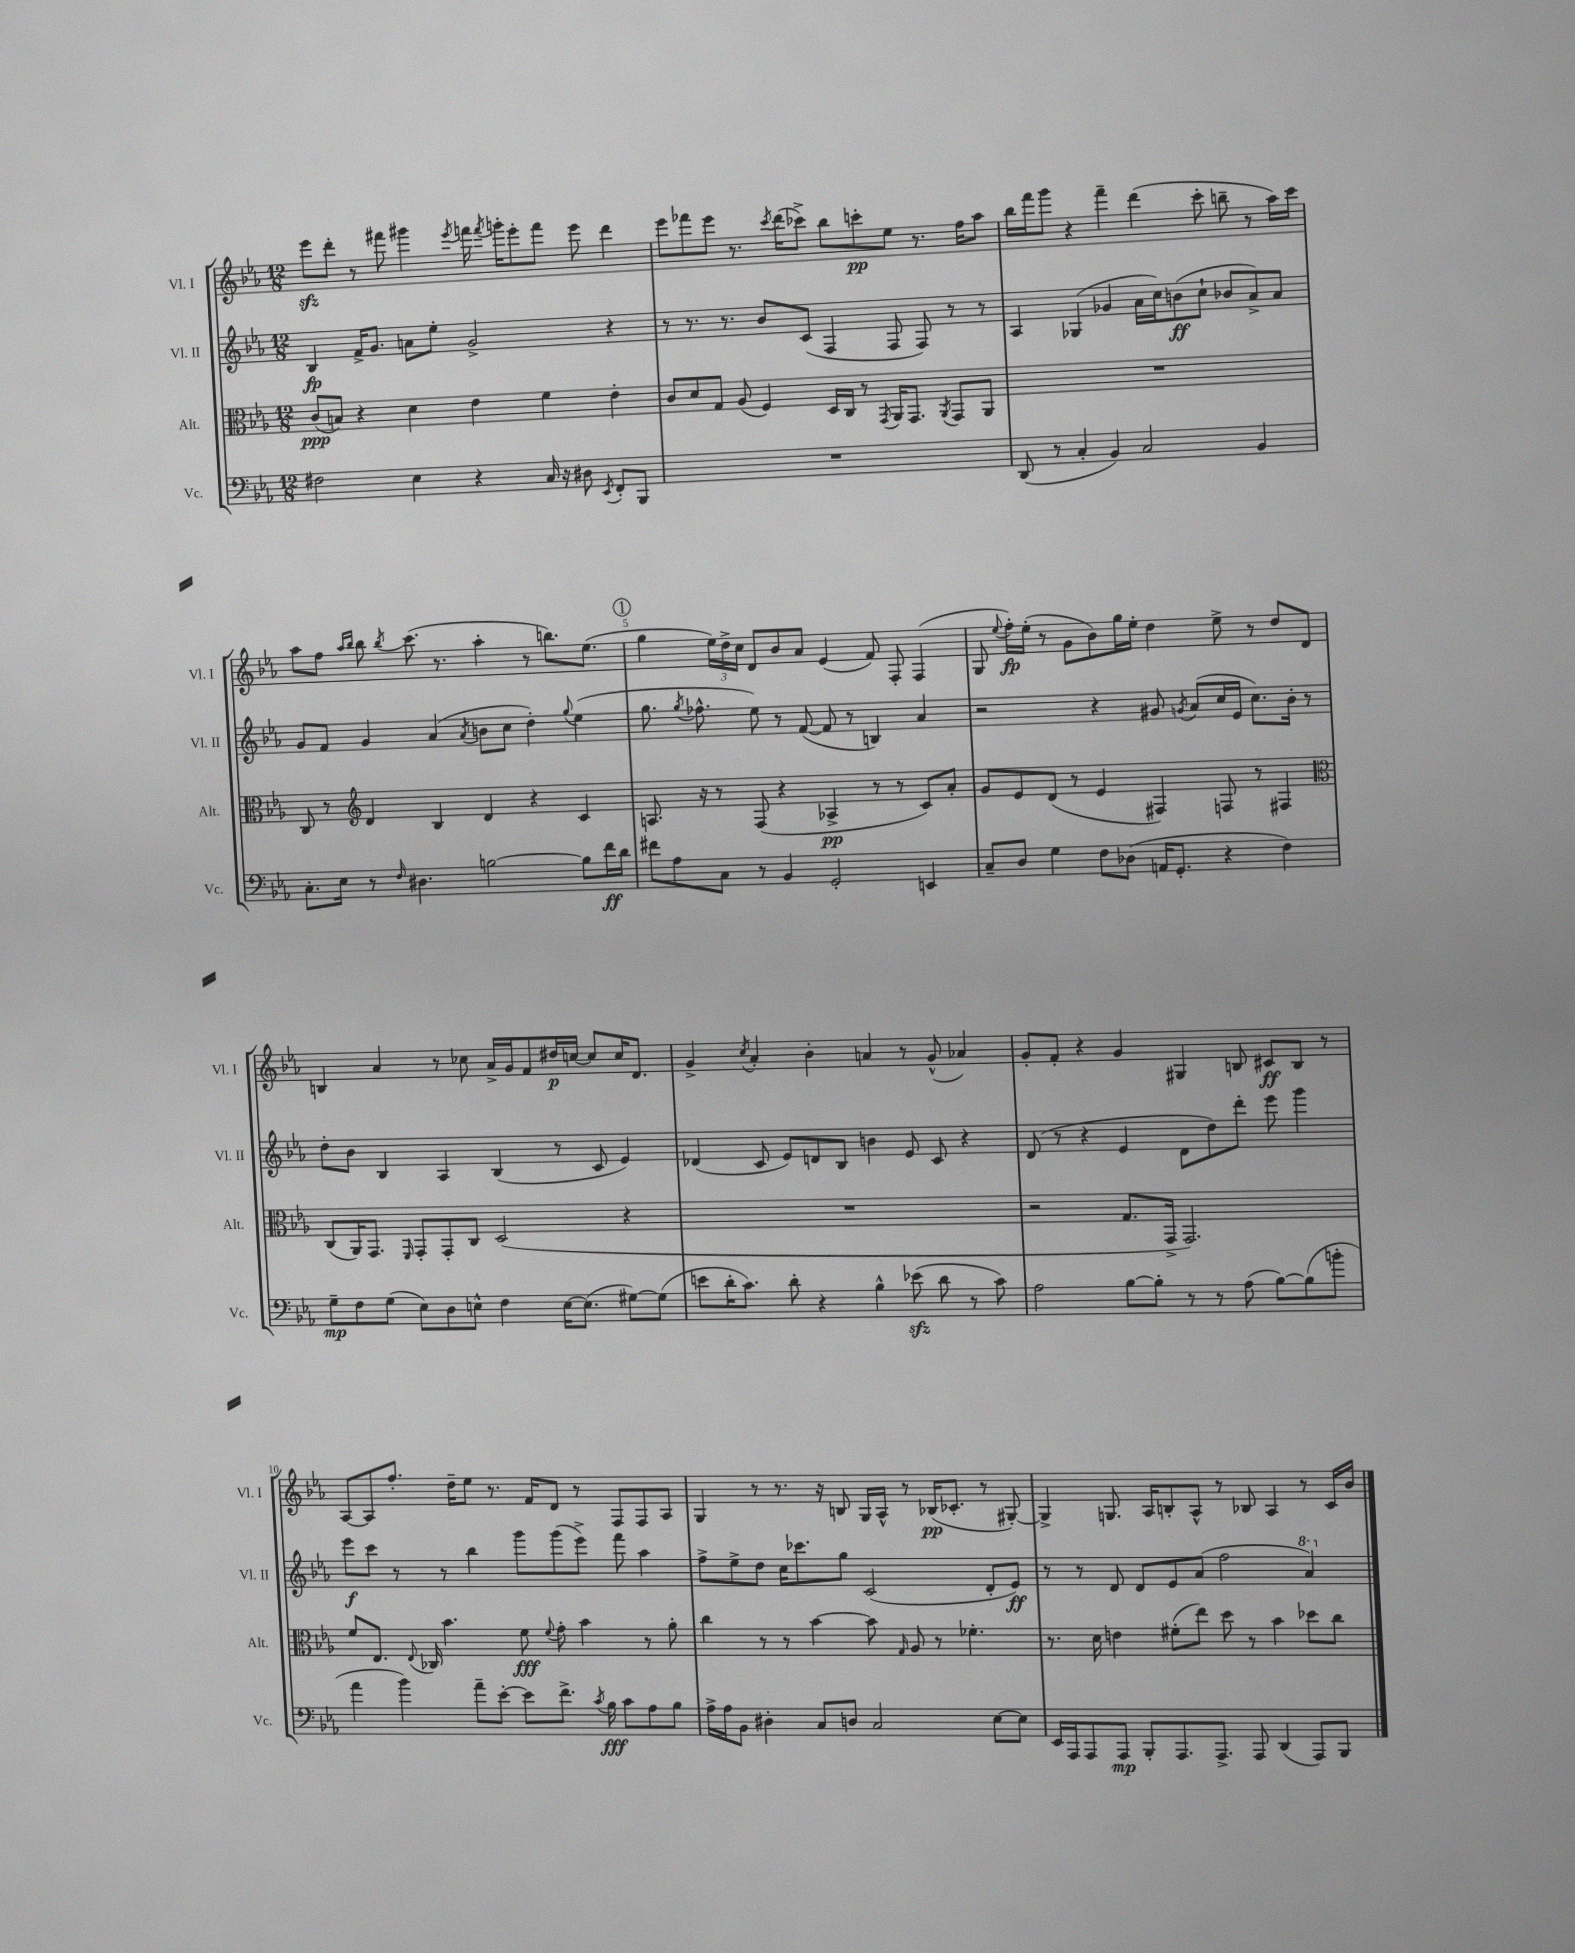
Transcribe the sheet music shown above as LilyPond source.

<<
\new StaffGroup <<
\new Staff = "s0" \with { instrumentName = "Vl. I" shortInstrumentName = "Vl. I" } {
    \clef treble \key ees \major \numericTimeSignature \time 12/8
    \autoBeamOff ees'''8[\sfz d'''8]-. r8 fis'''8 gis'''4 \acciaccatura { ees'''8 } f'''16 \acciaccatura { f'''8 } g'''16[-. ees'''8-. f'''8] ees'''8 d'''4 |
    ees'''8[ fes'''8 ees'''8] r8. \acciaccatura { c'''8 } d'''16[( ces'''8]->) bes''8[ c'''8-.\pp ees''8] r8. f''16[ aes''8] |
    bes''16[ f'''16 g'''8] r4 f'''4-- d'''4( c'''8-. b''8-- r8 aes''16[) c'''16] |
    aes''8[ f''8] \grace { aes''16[ bes''16] } bes''8 \acciaccatura { bes''8 } c'''8.( r8. aes''4-. r8 b''8.[) ees''8.]( |
    \mark \markup { \circle "1" } g''4 \tuplet 3/2 { ees''16[) d''16-> c''16] } d'8[ bes'8 aes'8] ees'4( f'8) f8-. f4( |
    g8 \appoggiatura { ees''8 } f''16[-.\fp) ees''16]-.( r8 g'8[ bes'8) g''16 ees''16]-. d''4 ees''8-> r8 d''8[ d'8] |
    b4 aes'4 r8 ces''8 aes'16[-> g'16 f'8 dis''16\p c''16]~ c''8[ c''16 d'8.] |
    g'4-> \acciaccatura { c''8 } aes'4-. bes'4-. a'4 r8 g'8-^( aes'4) |
    g'8[-. f'8]-. r4 g'4 gis4 b8 cis'8[\ff b8] r8 |
    aes8[~ aes8 f''8.]-. d''16[-- ees''8] r8. f'16[ d'8] r8 f8[ f8 aes8] |
    g4 r8 r8. r16 b8 g16[ aes16]-^ r8 bes16[\pp( ces'8.]-. r8 gis8~-.) |
    gis4-> g8. aes16[ b8-. aes8]-^ r8 bes8 aes4 r8 c'16[ bes'16] \bar "|." |
}
\new Staff = "s1" \with { instrumentName = "Vl. II" shortInstrumentName = "Vl. II" } {
    \clef treble \key ees \major \numericTimeSignature \time 12/8
    \autoBeamOff bes4\fp f'16[-> g'8.] a'8[ ees''8]-. g'2-> r4 |
    r8 r8. r8. bes'8[ c'8]( f4 f8 f8) r8 r8 |
    aes4 ges4( ges'4 aes'16[ c''16) b'8\ff( c''8]-! bes'8[ aes'8->) aes'8] |
    g'8[ f'8] g'4 aes'4( \acciaccatura { aes'8 } b'8[ c''8] d''4-.) \appoggiatura { g''8 } ees''4( |
    \mark \markup { \circle "1" } g''8. \acciaccatura { g''8 } fes''8.-^ ees''8) r8 f'8~( f'8 r8 b4) aes'4 |
    r2 r4 gis'8 \acciaccatura { g'8 } aes'8[( c''16 ees'16] c''8.[) bes'16]-. r8 |
    d''8[-. bes'8] bes4 aes4 bes4( r8 c'8 ees'4) |
    des'4( c'8 ees'8[) d'8 bes8] b'4 ees'8 c'8 r4 |
    d'8( r8 r4 ees'4 d'8[ d''8) d'''8]-. ees'''8 g'''4 |
    ees'''8[\f c'''8] r8 r8 bes''4 g'''8[ g'''8( ees'''8]->) f'''8 aes''4 |
    f''8[-> ees''8-> d''8] c''16[ ces'''8. g''8] c'2( d'8[-. ees'8]\ff) |
    r8 r8 d'8 d'8[ ees'8 aes'8]( f''2 \ottava #1 aes''4) \ottava #0 \bar "|." |
}
\new Staff = "s2" \with { instrumentName = "Alt." shortInstrumentName = "Alt." } {
    \clef alto \key ees \major \numericTimeSignature \time 12/8
    \autoBeamOff c'8[\ppp( b8]) r4 d'4 ees'4 f'4 ees'4-. |
    c'8[ d'8 g8] aes8( f4) d16[ c16] r8 \acciaccatura { g,8 } aes,16[ g,8.] \acciaccatura { aes,8 } g,8[ aes,8] |
    R1. |
    c8 r8 \clef treble d'4 bes4 d'4 r4 c'4 |
    \mark \markup { \circle "1" } a8. r16 r8 f8( r4 aes4->\pp r8 r8 c'8[) aes'8]-. |
    g'8[ ees'8 d'8]( r8 ees'4 fis4) f8 r8 fis4 |
    \clef alto c8[( aes,16) g,8.] \grace { f,16 } g,8[-. g,8-. c8] d2( r4 |
    R1. |
    r2 g8.[ g,16]-> g,2.) |
    f'8[ ees8.] \appoggiatura { ees8 } ces16 bes'4. f'8\fff \appoggiatura { f'8 } g'8-. bes'4 r8 aes'8-. |
    c''4 r8 r8 bes'4~ bes'8 \grace { g16 } aes8 r8 fes'4.-. |
    r8. d'16 e'4 fis'8[-.( ees''8]) d''8 r8 bes'4 des''8[ c''8] \bar "|." |
}
\new Staff = "s3" \with { instrumentName = "Vc." shortInstrumentName = "Vc." } {
    \clef bass \key ees \major \numericTimeSignature \time 12/8
    \autoBeamOff fis2 ees4 r4 c16 r16 dis8 \acciaccatura { ees,8 } f,8[-. bes,,8] |
    R1. |
    d,8( r8 c4-. bes,4) c2 bes,4 |
    c8.[-. ees16] r8 \grace { f16 } dis4. b2~ b8[ f'16\ff d'16] |
    \mark \markup { \circle "1" } fis'8[ aes8 c8] r8 bes,4 g,2-. e,4 |
    c8[-- d8] g4 f8[ des8]( a,16[ g,8.]-. r4 f4) |
    g8[--\mp f8 g8]( ees8[) d8 e8]-^ f4 e16[~ e8.]( gis8[~) gis8]( |
    e'8[ d'16-. c'8.]) d'8-. r4 bes4-^ ees'8\sfz( d'8 r8 c'8) |
    aes2 bes8[~ bes8]-. r8 r8 aes8( bes8[~) bes8( b'8]-. |
    aes'4 bes'4) aes'8[-- ees'8]~-. ees'8[ f'8.]-> \acciaccatura { c'8 } bes16\fff c'8[ aes8 bes8] |
    aes16[-> aes16 bes,8] dis4-. c8[ d8] c2 ees8[~ ees8] |
    ees,16[ aes,,16 aes,,8 aes,,8]\mp bes,,8[-. aes,,8. aes,,8.]-> aes,,8 d,4( aes,,8[) bes,,8] \bar "|." |
}
>>
>>
\layout { \context { \Score \override BarNumber.break-visibility = ##(#f #t #t) barNumberVisibility = #(every-nth-bar-number-visible 5) } }
